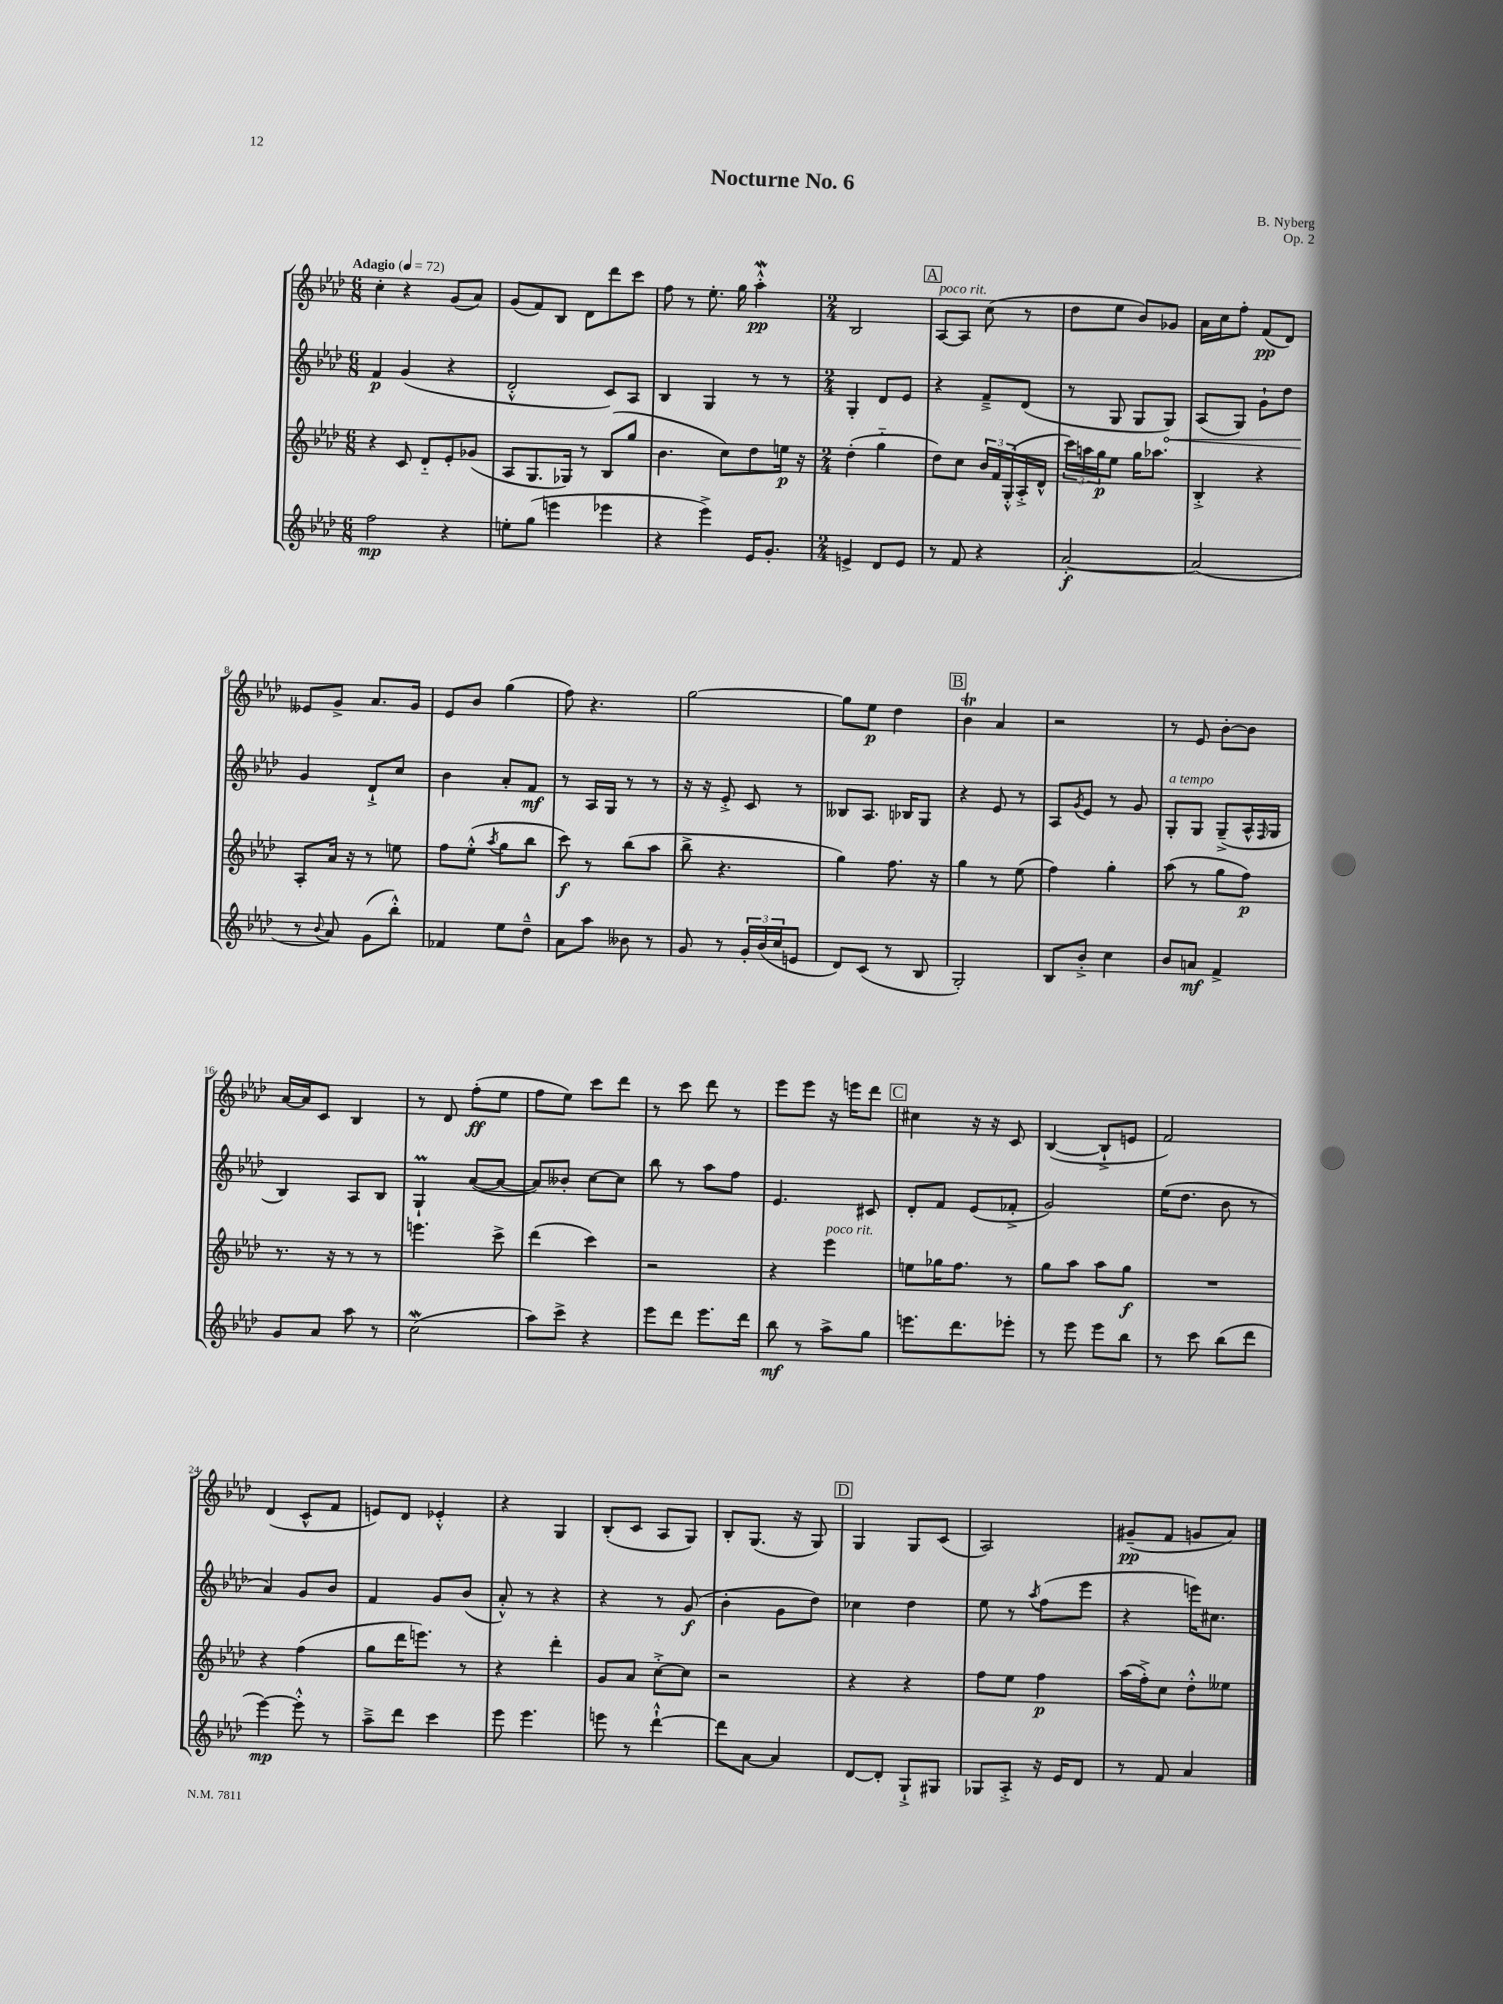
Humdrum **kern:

**kern	**dynam	**kern	**dynam	**kern	**dynam	**kern	**dynam
*part4	*part4	*part3	*part3	*part2	*part2	*part1	*part1
*staff4	*staff4	*staff3	*staff3	*staff2	*staff2	*staff1	*staff1
*clefG2	*	*clefG2	*	*clefG2	*	*clefG2	*
*k[b-e-a-d-]	*	*k[b-e-a-d-]	*	*k[b-e-a-d-]	*	*k[b-e-a-d-]	*
*M6/8	*	*M6/8	*	*M6/8	*	*M6/8	*
*MM72	*	*MM72	*	*MM72	*	*MM72	*
=1	=1	=1	=1	=1	=1	=1	=1
!	!	!	!	!	!	!LO:TX:a:B:t=Adagio	!
2ff\	mp	4r	.	4f/	p	4cc'\	.
.	.	8c/	.	(4g/	.	4r	.
.	.	8d-/L	.	.	.	.	.
4r	.	8e-'/	.	4r	.	(8g/L	.
.	.	(8g-X/J	.	.	.	8a-/J)	.
=2	=2	=2	=2	=2	=2	=2	=2
8een'\L	.	8A-/L	.	2d-'^^/	.	(8g/L	.
(8gg\J	.	8.G/	.	.	.	8f/)	.
4eeen\	.	.	.	.	.	8B-/J	.
.	.	16G-X/Jk)	.	.	.	.	.
.	.	8r	.	.	.	8d-\L	.
4eee-X\	.	(8B-/L	.	8c/L)	.	8ddd-\	.
.	.	8gg/J	.	8A-/J	.	8ccc\J	.
=3	=3	=3	=3	=3	=3	=3	=3
4r	.	4.b-\	.	4B-/	.	8ff\	.
.	.	.	.	.	.	8r	.
4eee-^\)	.	.	.	4G/	.	8.ee-'\	.
.	.	8cc\L)	.	.	.	.	.
.	.	.	.	.	.	16gg\	.
16e-/KL	.	8dd-\	.	8r	.	4aa-w'^^\	pp
8.g'/J	.	.	.	.	.	.	.
.	.	16een\Jk	p	8r	.	.	.
.	.	16r	.	.	.	.	.
=4	=4	=4	=4	=4	=4	=4	=4
*M2/4	*	*M2/4	*	*M2/4	*	*M2/4	*
4en^/	.	(4dd-'\	.	4G'/	.	2B-/	.
8d-/L	.	4gg\	.	8d-/L	.	.	.
8e/J	.	.	.	8e-/J	.	.	.
!!LO:REH:place=s1:t=A
=5	=5	=5	=5	=5	=5	=5	=5
!	!	!	!	!	!	!LO:TX:a:i:t=poco rit.	!
8r	.	8dd-\L)	.	4r	.	[8A-/L	.
8f/	.	8cc\J	.	.	.	8A-/J]	.
4r	.	24b-/LL	.	8f~^/L	.	(8cc\	.
.	.	24f/	.	.	.	.	.
.	.	(24G'^^/	.	.	.	.	.
.	.	16A-'^/	.	(8d-/J	.	8r	.
.	.	16d-^^/JJ	.	.	.	.	.
=6	=6	=6	=6	=6	=6	=6	=6
[2a-'/	f	24ccc\LL)	.	8r	.	8dd-\L	.
.	.	24aan\	.	.	.	.	.
.	.	24gg\J	p	.	.	.	.
.	.	8ee-\J	.	8G/	.	8ee-\J	.
.	.	16gg\KL	.	8G/L	.	8b-/L)	.
.	.	8.aa-X\J	.	.	.	.	.
!	!	!	!	!	!LO:HP:b	!	!
.	.	.	.	8G/J)	<	8g-X/J	.
=7	=7	=7	=7	=7	=7	=7	=7
(2a-/]	.	4B-'^/	.	(8A-/L	.	16a-\LL	.
.	.	.	.	.	.	16cc\J	.
.	.	.	.	8G/J)	.	8ff'\J	.
.	.	4r	.	8g`\L	.	(8f/L	pp
.	.	.	.	8dd-\J	.	8d-/J)	.
!!LO:LB:g=z
=8	=8	=8	=8	=8	=8	=8	=8
8r	.	8A-'/L	.	4g/	.	8e--X/L	.
8qqb-/	.	.	.	.	.	.	.
8a-/)	.	16a-/Jk	.	.	.	8g^/J	.
.	.	16r	.	.	.	.	.
(8g\L	.	8r	.	8d-`^/L	[	8.a-/L	.
8bb-'^^\J)	.	8een\	.	8cc/J	.	.	.
.	.	.	.	.	.	16g/Jk	.
=9	=9	=9	=9	=9	=9	=9	=9
4f-X/	.	8ff\L	.	4b-\	.	8e-/L	.
.	.	(8ee-'^^\J	.	.	.	8b-/J	.
.	.	8qaa-/	.	.	.	.	.
8ee-\L	.	8gg\L	.	8a-'/L	.	(4gg\	.
8dd-~^^\J	.	8bb-\J	.	8f/J	mf	.	.
=10	=10	=10	=10	=10	=10	=10	=10
8a-\L	.	8ccc\)	f	8r	.	8ff\)	.
8aa-\J	.	8r	.	16A-/LL	.	4.r	.
.	.	.	.	16G/JJ	.	.	.
8b--X\	.	(8bb-\L	.	8r	.	.	.
8r	.	8aa-\J	.	8r	.	.	.
=11	=11	=11	=11	=11	=11	=11	=11
8g/	.	8bb-^\	.	16r	.	[2gg\	.
.	.	.	.	16r	.	.	.
8r	.	4.r	.	8e-'^/	.	.	.
24g'/LL	.	.	.	8c/	.	.	.
(24b-/	.	.	.	.	.	.	.
24cc/J	.	.	.	.	.	.	.
8en/J	.	.	.	8r	.	.	.
=12	=12	=12	=12	=12	=12	=12	=12
8d-/L)	.	4gg\)	.	8B--X/L	.	8gg\L]	.
(8c/J	.	.	.	8.A-/J	.	8ee-\J	p
8r	.	8.ff\	.	.	.	4dd-\	.
.	.	.	.	16B-X/KL	.	.	.
8B-/	.	.	.	8G/J	.	.	.
.	.	16r	.	.	.	.	.
!!LO:REH:place=s1:t=B
=13	=13	=13	=13	=13	=13	=13	=13
2G'/)	.	4gg\	.	4r	.	4b-T\	.
.	.	8r	.	8e-/	.	4a-/	.
.	.	(8ee-\	.	8r	.	.	.
=14	=14	=14	=14	=14	=14	=14	=14
8B-/L	.	4ff\)	.	8A-/L	.	2r	.
.	.	.	.	8qg/	.	.	.
8b-'^/J	.	.	.	8e-/J	.	.	.
4cc\	.	4gg'\	.	8r	.	.	.
.	.	.	.	8g/	.	.	.
=15	=15	=15	=15	=15	=15	=15	=15
!	!	!	!	!LO:TX:a:i:t=a tempo	!	!	!
8b-/L	.	(8aa-\	.	8G'/L	.	8r	.
8an/J	mf	8r	.	8G/J	.	8e-/	.
4f^/	.	8gg\L	.	(8G~^/L	.	[8b-'\L	.
.	.	8ff\J)	p	16A-^^/L	.	8b-\J]	.
.	.	.	.	16qqF/	.	.	.
.	.	.	.	16G/JJ	.	.	.
!!LO:LB:g=z
=16	=16	=16	=16	=16	=16	=16	=16
8g/L	.	8.r	.	4B-/)	.	[16a-/LL	.
.	.	.	.	.	.	16a-/J]	.
8a-/J	.	.	.	.	.	8c/J	.
.	.	16r	.	.	.	.	.
8aa-\	.	8r	.	8A-/L	.	4B-/	.
8r	.	8r	.	8B-/J	.	.	.
=17	=17	=17	=17	=17	=17	=17	=17
(2ccW\	.	4.eeen\	.	4Gm`/	.	8r	.
.	.	.	.	.	.	8d-/	.
.	.	.	.	([8a-/L	.	(8ff'\L	ff
.	.	8ccc^\	.	8a-/J_	.	8ee-\J	.
=18	=18	=18	=18	=18	=18	=18	=18
8aa-\L)	.	(4ddd-\	.	8a-/L])	.	8ff\L	.
8ccc^\J	.	.	.	8b--X'/J	.	8ee-\J)	.
4r	.	4ccc\)	.	[8cc\L	.	8ccc\L	.
.	.	.	.	8cc\J]	.	8ddd-\J	.
=19	=19	=19	=19	=19	=19	=19	=19
8eee-\L	.	2r	.	8bb-\	.	8r	.
8ddd-\J	.	.	.	8r	.	8ccc\	.
8.eee-\L	.	.	.	8aa-\L	.	8ddd-\	.
.	.	.	.	8ff\J	.	8r	.
16ddd-\Jk	.	.	.	.	.	.	.
=20	=20	=20	=20	=20	=20	=20	=20
8bb-\	mf	4r	.	4.e-/	.	8eee-\L	.
8r	.	.	.	.	.	8eee-\J	.
!	!	!LO:TX:a:i:t=poco rit.	!	!	!	!	!
8aa-^\L	.	4eee-\	.	.	.	16r	.
.	.	.	.	.	.	16eeen\KL	.
8gg\J	.	.	.	8c#X/	.	8ddd-\J	.
!!LO:REH:place=s1:t=C
=21	=21	=21	=21	=21	=21	=21	=21
8.eeen\L	.	8een\L	.	8d-'/L	.	4cc#X\	.
.	.	16gg-X\K	.	8f/J	.	.	.
8.ddd-\	.	8.ff\J	.	.	.	.	.
.	.	.	.	(8e-/L	.	16r	.
.	.	.	.	.	.	16r	.
8eee-X'\J	.	8r	.	8f-X'^/J	.	8c/	.
=22	=22	=22	=22	=22	=22	=22	=22
8r	.	8gg\L	.	2g/)	.	([4B-/	.
8eee-\	.	8aa-\J	.	.	.	.	.
8eee-\L	.	8aa-\L	.	.	.	8B-`^/L]	.
8bb-\J	.	8gg\J	f	.	.	8en/J	.
=23	=23	=23	=23	=23	=23	=23	=23
8r	.	2r	.	(16ee-\KL	.	2f/)	.
.	.	.	.	8.dd-\J	.	.	.
8ccc\	.	.	.	.	.	.	.
(8bb-\L	.	.	.	8b-\	.	.	.
8ddd-\J	.	.	.	8r	.	.	.
!!LO:LB:g=z
=24	=24	=24	=24	=24	=24	=24	=24
[4eee-\)	mp	4r	.	4a-/)	.	(4d-/	.
8eee-'^^\]	.	(4ff\	.	8g/L	.	8c^^/L	.
8r	.	.	.	8b-/J	.	8f/J	.
=25	=25	=25	=25	=25	=25	=25	=25
8aa-~^\L	.	8gg\L	.	4f/	.	8en/L)	.
8ddd-\J	.	16ddd-\K	.	.	.	8d-/J	.
.	.	8.eeen\J)	.	.	.	.	.
4ccc\	.	.	.	8g/L	.	4e-X'^^/	.
.	.	8r	.	(8b-/J	.	.	.
=26	=26	=26	=26	=26	=26	=26	=26
8eee-\	.	4r	.	8a-'^^/)	.	4r	.
4.eee-\	.	.	.	8r	.	.	.
.	.	4ddd-'\	.	4r	.	4G/	.
=27	=27	=27	=27	=27	=27	=27	=27
8eeen\	.	8g/L	.	4r	.	(8B-'/L	.
8r	.	8a-/J	.	.	.	8c/J	.
[4ddd-`^^\	.	[8cc'^\L	.	8r	.	8A-/L	.
.	.	8cc\J]	.	(8g/	f	8G/J)	.
=28	=28	=28	=28	=28	=28	=28	=28
8ddd-\L]	.	2r	.	4b-'\	.	8B-'/L	.
[8a-\J	.	.	.	.	.	(8.G/J	.
4a-/]	.	.	.	8g\L	.	.	.
.	.	.	.	.	.	16r	.
.	.	.	.	8dd-\J)	.	8G/)	.
!!LO:REH:place=s1:t=D
=29	=29	=29	=29	=29	=29	=29	=29
[8d-/L	.	4r	.	4cc-X\	.	4G/	.
8d-'/J]	.	.	.	.	.	.	.
8G`^/L	.	4r	.	4dd-\	.	8G/L	.
8G#X/J	.	.	.	.	.	(8c/J	.
=30	=30	=30	=30	=30	=30	=30	=30
8G-X/L	.	8ff\L	.	8ee-\	.	2A-/)	.
8A-'^/J	.	8ee-\J	.	8r	.	.	.
.	.	.	.	8qaa-/	.	.	.
16r	.	4ff\	p	(8ff\L	.	.	.
16e-/KL	.	.	.	.	.	.	.
8d-/J	.	.	.	8eee-\J	.	.	.
=31	=31	=31	=31	=31	=31	=31	=31
8r	.	(16aa-\LL	.	4r	.	(8g#X~/L	pp
.	.	16ff'^\J)	.	.	.	.	.
8f/	.	8cc\J	.	.	.	8f/J	.
4a-/	.	8dd-'^^\L	.	16eeen\KL)	.	8gn/L	.
.	.	.	.	8.cc#X\J	.	.	.
.	.	8ee--X\J	.	.	.	8a-/J)	.
==	==	==	==	==	==	==	==
*-	*-	*-	*-	*-	*-	*-	*-
